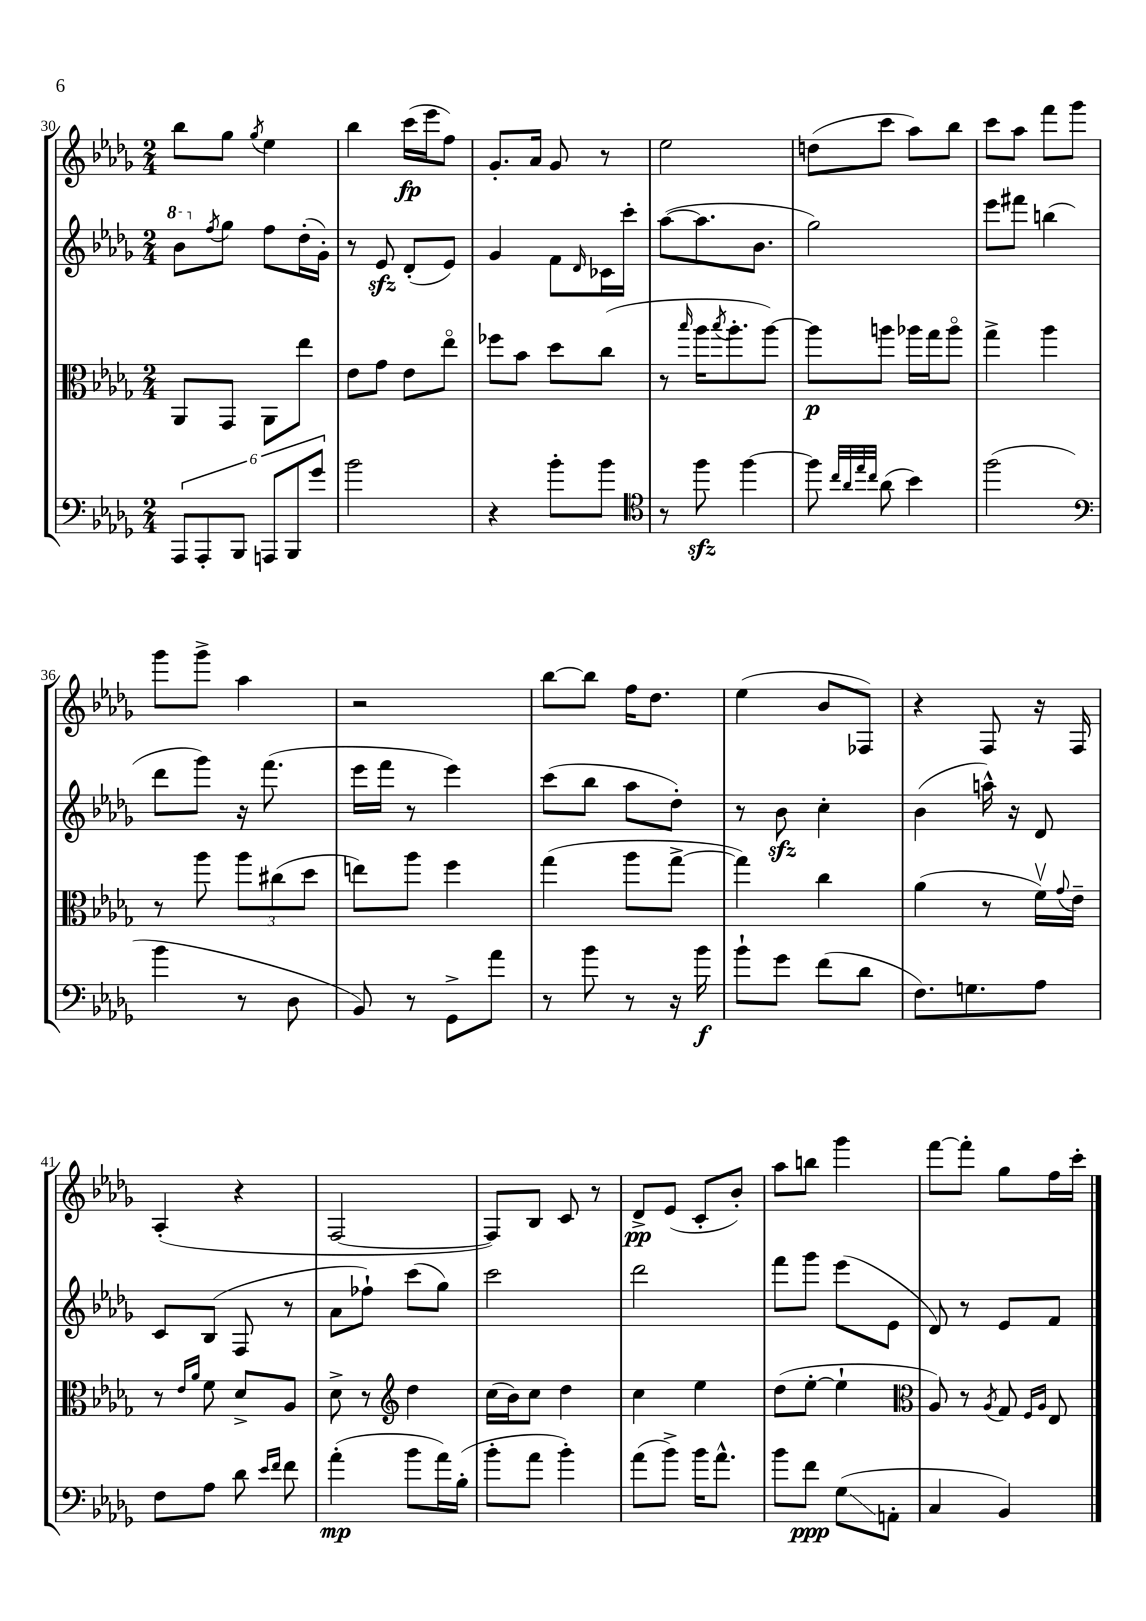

**kern	**kern	**kern	**kern
*staff4	*staff3	*staff2	*staff1
*clefF4	*clefC3	*clefG2	*clefG2
*k[b-e-a-d-g-]	*k[b-e-a-d-g-]	*k[b-e-a-d-g-]	*k[b-e-a-d-g-]
*M2/4	*M2/4	*M2/4	*M2/4
12AAA-	8AA-	8bb-	8bb-
12AAA-'	.	.	.
.	.	8qff	.
.	8GG-	8gg-	8gg-
12BBB-	.	.	.
.	.	.	8qgg-
12AAA	8AA-	8ff	4ee-
12BBB-	.	.	.
.	8ee-	(16dd-'	.
12g-	.	.	.
.	.	16g-')	.
=	=	=	=
2b-	8e-	8r	4bb-
.	8g-	8e-	.
.	8e-	(8d-'	(16ccc
.	.	.	16eee-
.	8ee-o	8e-)	8ff)
=	=	=	=
4r	8ff-	4g-	8.g-'
.	8b-	.	.
.	.	.	16a-
8b-'	8dd-	8f	8g-
.	.	16qqd-	.
8b-	(8cc	16c-	8r
.	.	16ccc'	.
=	=	=	=
*clefC4	*	*	*
8r	8r	([8aa-	2ee-
.	16qqbb-	.	.
8ff	16aa-	8.aa-]	.
.	8qbb-	.	.
.	8.aa-'	.	.
[4ff	.	.	.
.	.	8.b-	.
.	[8aa-)	.	.
=	=	=	=
8ff]	8aa-]	2gg-)	(8dd
32qqcc	.	.	.
32qqa-	.	.	.
32qqee-	.	.	.
32qqcc	.	.	.
(8a-	8aa	.	8ccc
4b-)	16aa-	.	8aa-)
.	16gg-	.	.
.	8aa-o	.	8bb-
=	=	=	=
(2ff	4gg-^	8eee-	8ccc
.	.	8fff#	8aa-
.	4aa-	(4bb	8fff
.	.	.	8ggg-
=	=	=	=
*clefF4	*	*	*
4b-	8r	8ddd-	8ggg-
.	8aa-	8ggg-)	8ggg-^
8r	12aa-	16r	4aa-
.	.	(8.fff	.
.	(12cc#	.	.
8D-	.	.	.
.	12dd-	.	.
=	=	=	=
8BB-)	8ee)	16eee-	2r
.	.	16fff	.
8r	8aa-	8r	.
8GG-^	4ff	4eee-)	.
8a-	.	.	.
=	=	=	=
8r	(4gg-	(8ccc	[8bb-
8b-	.	8bb-	8bb-]
8r	8aa-	8aa-	16ff
.	.	.	8.dd-
16r	[8gg-^	8dd-')	.
16b-	.	.	.
=	=	=	=
8b-`	4gg-])	8r	(4ee-
8g-	.	8b-	.
(8f	4cc	4cc'	8b-
8d-	.	.	8F-)
=	=	=	=
8.F)	(4a-	(4b-	4r
8.G	.	.	.
.	8r	16aa^^)	8F
.	.	16r	.
8A-	16fv)	8d-	16r
.	8qqg-	.	.
.	16e-~	.	16F
=	=	=	=
8F	8r	8c	(4A-'
.	16qqe-	.	.
.	16qqa-	.	.
8A-	8f	(8B-	.
8d-	8d-^	8F	4r
16qqe-	.	.	.
16qqf	.	.	.
8f	8A-	8r	.
=	=	=	=
(4a-'	8d-^	8a-	[2F
.	8r	8ff-`)	.
*	*clefG2	*	*
8b-	4dd-	(8ccc	.
16a-)	.	8gg-)	.
(16B-'	.	.	.
=	=	=	=
8b-'	(16cc	2ccc	8F])
.	16b-)	.	.
8a-	8cc	.	8B-
4b-')	4dd-	.	8c
.	.	.	8r
=	=	=	=
(8a-	4cc	2ddd-	8d-^
8b-^)	.	.	(8e-
16b-	4ee-	.	8c'
8.a-^^	.	.	.
.	.	.	8b-')
=	=	=	=
8b-	(8dd-	8fff	8aa-
8f	[8ee-'	8ggg-	8bb
(8G-	4ee-`]	(8eee-	4ggg-
8AA'	.	8e-	.
=	=	=	=
*	*clefC3	*	*
4C	8A-)	8d-)	[8fff
.	8r	8r	8fff']
.	8qA-	.	.
4BB-)	8G-	8e-	8gg-
.	16qqF	.	.
.	16qqA-	.	.
.	8E-	8f	16ff
.	.	.	16ccc'
==	==	==	==
*-	*-	*-	*-
